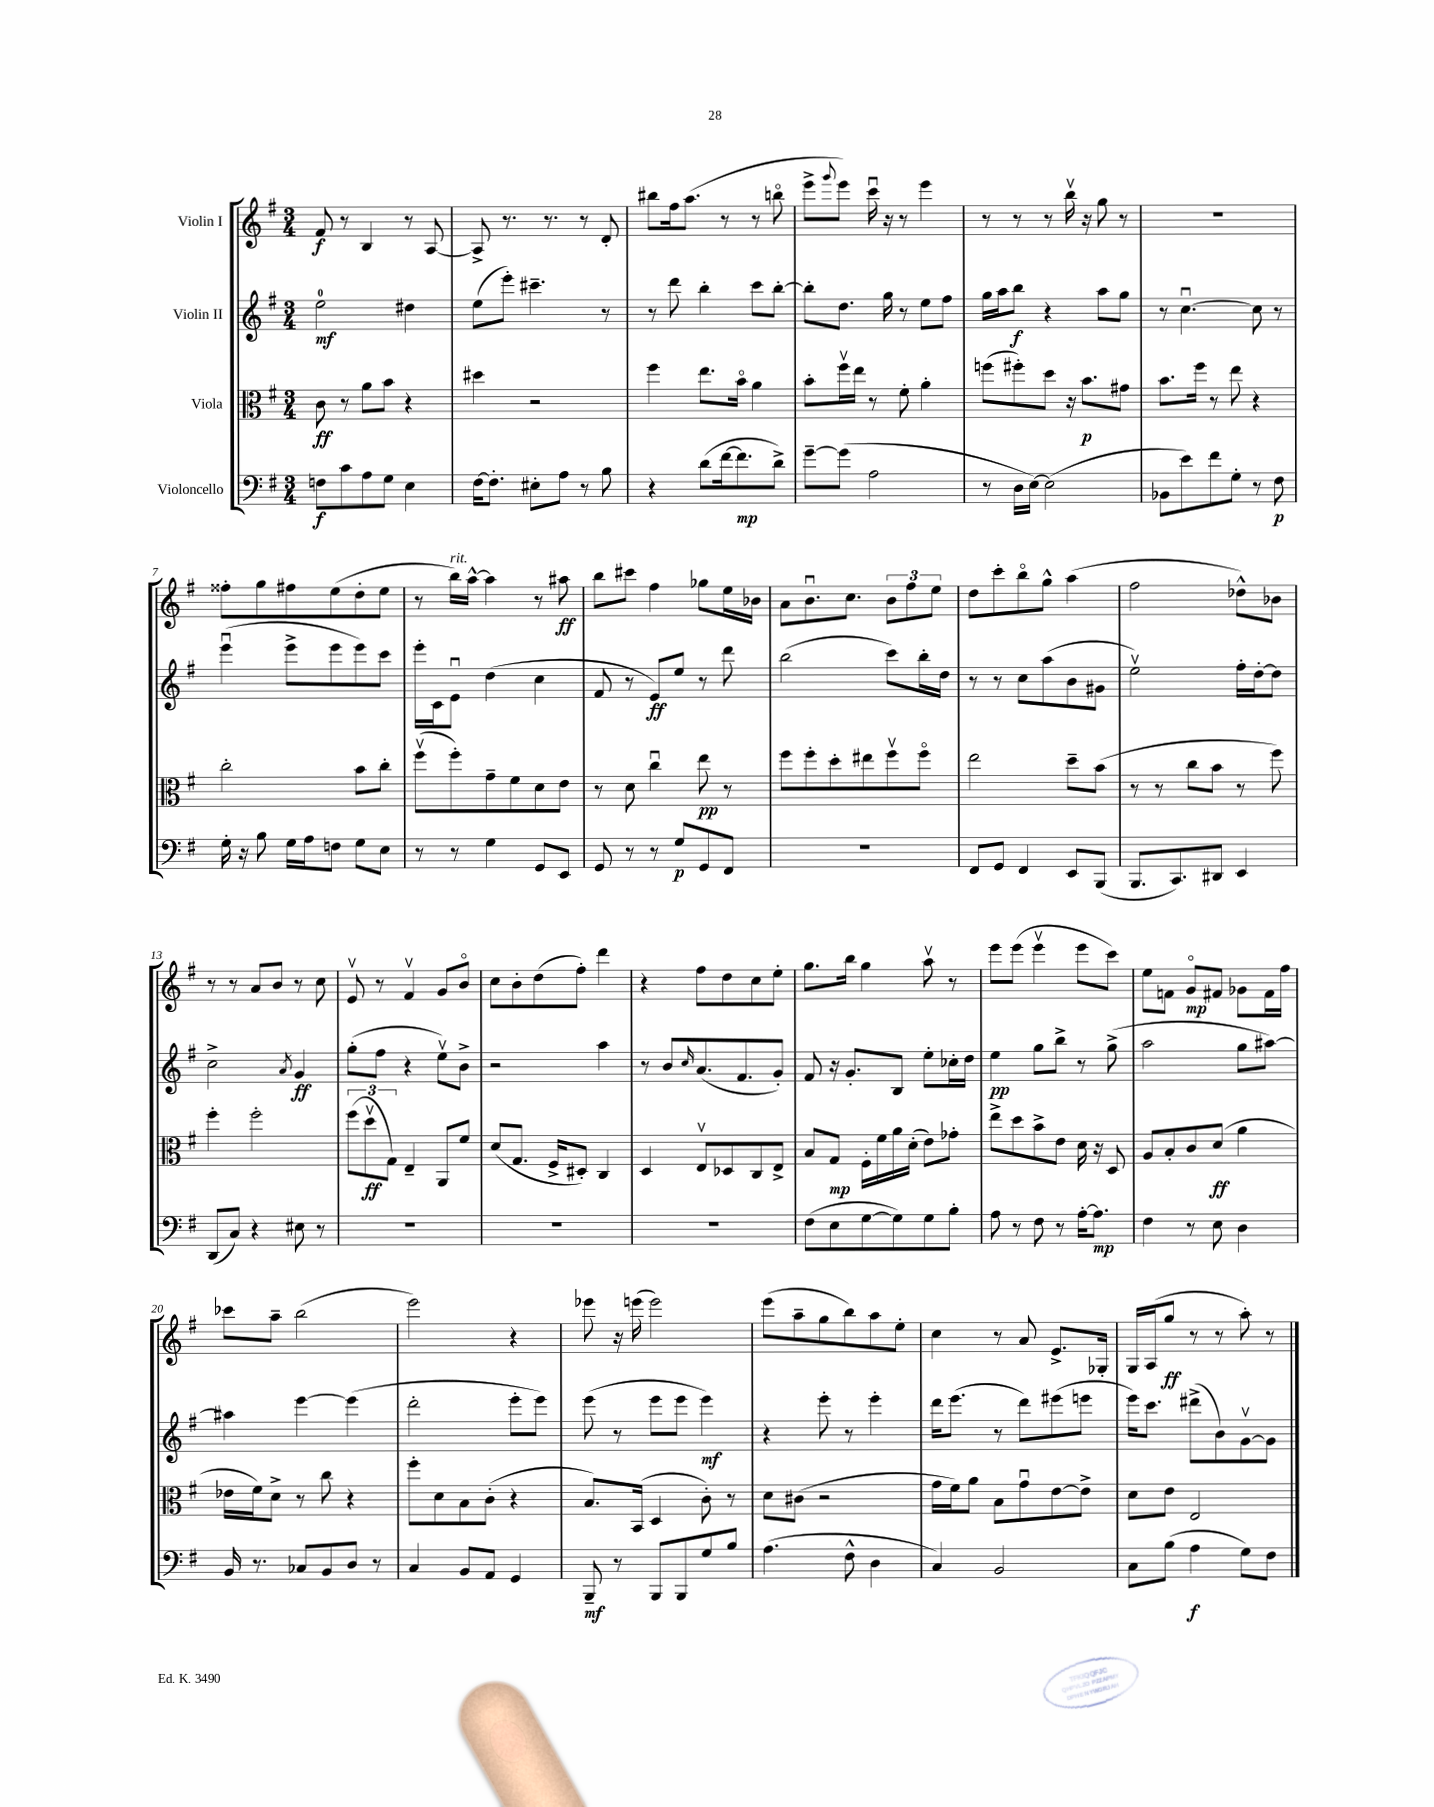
<<
\new StaffGroup <<
\new Staff = "s0" \with { instrumentName = "Violin I" } {
    \clef treble \key g \major \numericTimeSignature \time 3/4
    fis'8\f r8 b4 r8 a8~ |
    a8-> r8. r8. r8 d'8-. |
    bis''8 fis''16 a''8.( r8 r8 b''8\flageolet |
    e'''8-> \appoggiatura { g'''8 } e'''8) c'''16\downbow r16 r8 e'''4 |
    r8 r8 r8 b''16\upbow r16 g''8 r8 |
    R2. |
    fisis''8-. g''8 fis''8 e''8( d''8-. e''8 |
    r8 b''16^\markup { \italic "rit." }) a''16~-^ a''4 r8 ais''8\ff |
    b''8 cis'''8 fis''4 ges''8 e''16 bes'16 |
    a'8 b'8.\downbow c''8. \tuplet 3/2 { b'8 fis''8 e''8 } |
    d''8 c'''8-. b''8\flageolet g''8-^ a''4( |
    fis''2 des''8-^) bes'8 |
    r8 r8 a'8 b'8 r8 c''8 |
    e'8\upbow r8 fis'4\upbow g'8 b'8\flageolet |
    c''8 b'8-. d''8( fis''8-.) d'''4 |
    r4 fis''8 d''8 c''8 e''8-. |
    g''8. b''16 g''4 a''8\upbow r8 |
    e'''8 e'''8( e'''4\upbow e'''8 c'''8) |
    e''8 f'8 g'8\flageolet\mp fis'8 ges'8 fis'16 fis''16 |
    ces'''8 a''8-- b''2( |
    e'''2) r4 |
    ees'''8 r16 e'''16( e'''2) |
    e'''8( a''8-- g''8 b''8) a''8 e''8-. |
    c''4 r8 a'8 e'8.-> ges16-. |
    g16 a16( g''8\ff r8 r8 a''8-.) r8 \bar "|." |
}
\new Staff = "s1" \with { instrumentName = "Violin II" } {
    \clef treble \key g \major \numericTimeSignature \time 3/4
    e''2-0\mf dis''4 |
    e''8( e'''8-.) cis'''4.-- r8 |
    r8 d'''8 b''4-. c'''8 b''8~-. |
    b''8-. d''8. g''16 r8 e''8 fis''8 |
    g''16 a''16 b''8\f r4 a''8 g''8 |
    r8 c''4.~\downbow c''8 r8 |
    e'''4\downbow( e'''8-> e'''8 e'''8) c'''8 |
    e'''16-. c'16 e'8\downbow d''4( c''4 |
    fis'8 r8 e'8\ff) e''8 r8 d'''8 |
    b''2( c'''8) b''16-. d''16 |
    r8 r8 c''8 a''8( b'8 gis'8 |
    e''2\upbow) fis''16-. d''16~-. d''8 |
    c''2-> \acciaccatura { a'8 } g'4\ff |
    g''8-.( fis''8 r4 e''8\upbow) b'8-> |
    r2 a''4 |
    r8 b'8 \grace { c''16 } a'8.( fis'8. g'8-.) |
    fis'8 r16 g'8.-. b8 e''8-. ces''16-. d''16 |
    e''4\pp g''8 b''8-> r8 g''8->( |
    a''2 g''8 ais''8~) |
    ais''4 e'''4~ e'''4( |
    d'''2-. e'''8-. e'''8) |
    e'''8( r8 e'''8 e'''8 e'''4\mf) |
    r4 e'''8-. r8 e'''4-. |
    d'''16 e'''8.( r8 d'''8) eis'''8( e'''8 |
    e'''16) c'''8. dis'''8->( b'8) g'8~\upbow g'8 \bar "|." |
}
\new Staff = "s2" \with { instrumentName = "Viola" } {
    \clef alto \key g \major \numericTimeSignature \time 3/4
    c'8\ff r8 a'8 b'8 r4 |
    dis''4 r2 |
    fis''4 e''8. b'16\flageolet a'4 |
    b'8-. fis''16\upbow e''16 r8 fis'8-. a'4-. |
    f''8( fis''8-.) d''8 r16 b'8.\p gis'8 |
    b'8. fis''16 r8 e''8 r4 |
    c''2-. b'8 c''8-. |
    fis''8\upbow( fis''8-.) g'8-- fis'8 d'8 e'8 |
    r8 d'8 c''4\downbow e''8\pp r8 |
    fis''8 fis''8-. d''8-. eis''8 fis''8\upbow fis''8\flageolet |
    e''2 d''8-- b'8( |
    r8 r8 c''8 b'8 r8 fis''8) |
    fis''4-. fis''2-. |
    \tuplet 3/2 { fis''8( d''8\upbow\ff g8) } e4-- a,8 fis'8 |
    d'8( g8. fis16-> dis8-.) c4 |
    d4 e8\upbow des8 c8 e8-> |
    b8 g8\mp fis16-. fis'16 a'16 d'16-.( e'8) ges'8-. |
    e''8-> d''8 b'8-> e'8 d'16 r16 d8 |
    a8 b8-. c'8 d'8\ff( a'4 |
    ees'16 fis'16) d'8-> r8 c''8 r4 |
    fis''8-. d'8 b8 c'8-.( r4 |
    b8.) b,16( d4 c'8-.) r8 |
    d'8 cis'8( r2 |
    g'16 fis'16) a'8 b8 g'8\downbow e'8~ e'8-> |
    d'8 e'8 e2 \bar "|." |
}
\new Staff = "s3" \with { instrumentName = "Violoncello" } {
    \clef bass \key g \major \numericTimeSignature \time 3/4
    f8\f c'8 a8 g8 e4 |
    fis16~ fis8.-. eis8-. a8 r8 b8 |
    r4 d'8( fis'16~ fis'8.\mp d'8->) |
    g'8~-- g'8( a2 |
    r8 d16 e16~) e2( |
    bes,8 e'8) fis'8 g8-. r8 fis8\p |
    g16-. r16 b8 g16 a16 f8 g8 e8 |
    r8 r8 g4 g,8 e,8 |
    g,8 r8 r8 g8\p g,8 fis,8 |
    R2. |
    fis,8 g,8 fis,4 e,8 b,,8( |
    b,,8. c,8.) dis,8 e,4 |
    d,8( c8) r4 eis8 r8 |
    R2. |
    R2. |
    R2. |
    fis8( e8 g8~ g8) g8 b8-. |
    a8 r8 fis8 r8 a16~-. a8.\mp |
    fis4 r8 e8 d4 |
    b,16 r8. ces8 b,8 d8 r8 |
    c4 b,8 a,8 g,4 |
    b,,8--\mf r8 b,,8 b,,8 g8 b8 |
    a4.( fis8-^ d4 |
    c4) b,2 |
    c8 b8( a4\f g8) fis8 \bar "|." |
}
>>
>>
